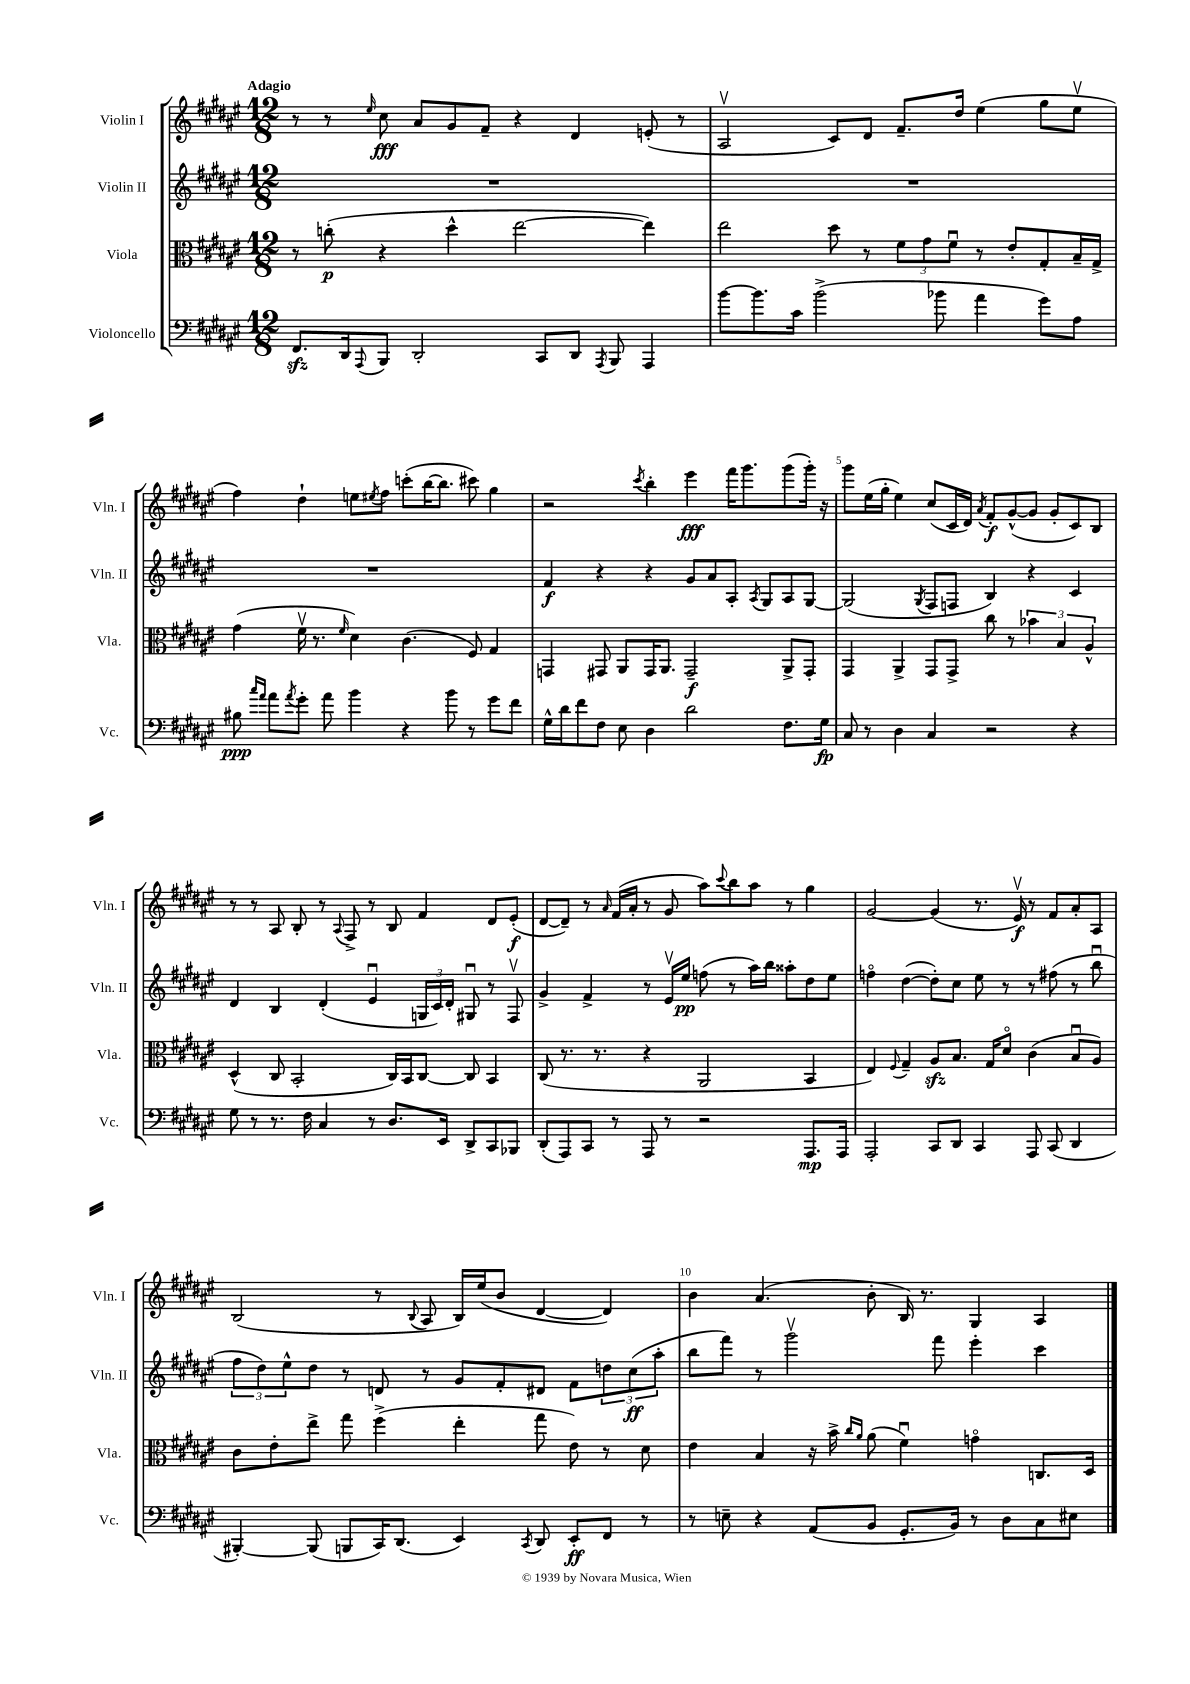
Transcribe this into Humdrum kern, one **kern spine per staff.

**kern	**kern	**kern	**kern
*staff4	*staff3	*staff2	*staff1
*clefF4	*clefC3	*clefG2	*clefG2
*k[f#c#g#d#a#e#]	*k[f#c#g#d#a#e#]	*k[f#c#g#d#a#e#]	*k[f#c#g#d#a#e#]
*M12/8	*M12/8	*M12/8	*M12/8
8.FF#/L	8r	1.r	8r
.	(8cc'\	.	8r
16DD#/k	.	.	.
8qqAAA#/	.	.	16qqee#/
8BBB/J	4r	.	8cc#\
2DD#'/	.	.	8a#/L
.	4dd#^^\	.	8g#/
.	.	.	8f#~/J
.	[2ee#\	.	4r
8CC#/L	.	.	.
8DD#/J	.	.	4d#/
8qAAA#/	.	.	.
8BBB/	.	.	.
4AAA#/	4ee#\])	.	(8e'/
.	.	.	8r
=	=	=	=
[8b\L	2ee#\	1.r	2A#v/
8.b\]	.	.	.
16c#\Jk	.	.	.
(2b^\	.	.	.
.	8dd#\	.	8c#/L)
.	8r	.	8d#/J
.	12f#\L	.	8.f#~/L
.	12g#\	.	.
8b-\	.	.	.
.	12f#u\J	.	.
.	.	.	16dd#/Jk
4a#\	8r	.	(4ee#\
.	8e#'/L	.	.
8g#\L)	8G#'/	.	8gg#\L
8A#\J	16B~/L	.	8ee#v\J
.	16G#^/JJ	.	.
=	=	=	=
8B#\	(4g#\	1.r	4ff#\)
16qqcc#/LL	.	.	.
16qqa#/JJ	.	.	.
8a#\L	.	.	.
8qa#/	.	.	.
8g#'\J	16f#v\	.	4dd#`\
.	8.r	.	.
8a#\	.	.	.
.	16qqf#/	.	.
4b\	4d#\)	.	8ee\L
.	.	.	8qee#/
.	.	.	8ff#\J
4r	(4.c#\	.	(8ccc'\L
.	.	.	[16bb\K
.	.	.	8.bb\]J
8b\	.	.	.
8r	8F#/)	.	8ccc#\)
8g#\L	4G#/	.	4gg#\
8f#\J	.	.	.
=	=	=	=
16G#^^\LL	4GG/	4f#/	2r
16d#\J	.	.	.
8f#\	.	.	.
8F#\J	8GG#/	4r	.
8E#\	8AA#/L	.	.
.	.	.	8qccc#/
4D#\	16GG#/K	4r	4bb'\
.	8.AA#/J	.	.
2d#\	2GG#~/	8g#/L	4eee#\
.	.	8a#/	.
.	.	8A#'/J	16fff#\LK
.	.	.	8.ggg#\
.	.	8qA#/	.
.	.	8G#/L	.
8.F#\L	8AA#^/L	8A#/	(8ggg#\
.	8GG#'/J	[8G#/J	16ggg#'\Jk)
16G#\Jk	.	.	16r
=	=	=	=
8C#/	4GG#/	(2G#/]	8ggg#\L
8r	.	.	(16ee#\L
.	.	.	16gg#'\JJ
4D#\	4AA#^/	.	4ee#\)
.	.	8qG#/	.
4C#/	8GG#/L	8F#/L	(8cc#/L
.	8GG#^/J	8F/J	16c#/L
.	.	.	16d#/JJ)
.	.	.	8qa#/
2r	8cc#\	4B/)	8f#'/L
.	8r	.	([8g#^^/
.	6b-\	4r	8g#/]J
.	.	.	8g#'/L
.	6B/	.	.
4r	.	4c#/	8c#/)
.	6A#^^/	.	.
.	.	.	8B/J
=	=	=	=
8G#\	(4D#^^/	4d#/	8r
8r	.	.	8r
8.r	8C#/	4B/	8A#/
.	2BB'/	.	8B'/
16F#\	.	.	.
4C#/	.	(4d#'/	8r
.	.	.	8qqA#/
.	.	.	8F#^/
8r	.	4e#u/	8r
8.D#/L	16C#/LL)	.	8B/
.	16BB/J	.	.
.	[8C#/J	24G/LL	4f#/
.	.	24c#/)	.
16EE#/Jk	.	.	.
.	.	24d#'/JJ	.
8DD#^/L	8C#/]	8G#u/	.
8CC#/	4BB/	8r	8d#/L
8BBB-/J	.	8F#v/	(8e#'/J
=	=	=	=
(8DD#'/L	(8C#/	4g#^/	[8d#/L
8AAA#/)	8.r	.	8d#~/]J)
8CC#/J	.	4f#^/	8r
.	8.r	.	.
.	.	.	16qqa#/
8r	.	.	(16f#/LL
.	.	.	16a#'/JJ
8AAA#/	4r	8r	8r
8r	.	16e#v/LL	8g#/
.	.	16ee#/JJ	.
2r	2AA#/	(8ff\	8aa#\L)
.	.	.	8qqccc#/
.	.	8r	8bb\
.	.	16aa#\LL)	8aa#\J
.	.	16bb\JJ	.
.	.	8aa##'\L	8r
8.AAA#/L	4BB/	8dd#\	4gg#\
.	.	8ee#\J	.
16AAA#/Jk	.	.	.
=	=	=	=
2AAA#'/	4E#/)	4ffo\	[2g#/
.	8qqF#/	.	.
.	4G#~/	([4dd#\	.
8CC#/L	8A#/L	8dd#'\]L)	(4g#/]
8DD#/J	8.B/J	8cc#\J	.
4CC#/	.	8ee#\	8.r
.	16G#/LK	.	.
.	8d#o/J	8r	.
.	.	.	16e#v/)
8AAA#/	(4c#\	8r	8r
(8CC#/	.	(8ff#\	8f#/L
4DD#/	8Bu/L	8r	8a#'/
.	8A#/J)	8bbu\	8A#/J
=	=	=	=
[4BBB#'/)	8c#\L	12ff#\L	(2B/
.	.	12dd#\)	.
.	8e#'\	.	.
.	.	12ee#^^\	.
(8BBB#/]	8ee#^\J	8dd#\J	.
8BBB/L	8gg#\	8r	.
16CC#/K)	(4ff#^\	8d/	8r
(8.DD#/J	.	.	.
.	.	.	8qqB/
.	.	8r	8A#/
4EE#/)	4ee#'\	8g#/L	16B/LL)
.	.	.	(16ee#/J
.	.	8f#'/	8b/J
8qCC#/	.	.	.
8DD#/	8gg#\	8d#/J	[4d#/
8EE#'/L	8e#\)	8f#\L	.
8FF#/J	8r	12dd\	4d#/])
.	.	(12cc#\	.
8r	8d#\	.	.
.	.	12aa#'\J	.
=	=	=	=
8r	4e#\	8bb\L	4b\
8E~\	.	8fff#\J)	.
4r	4B/	8r	(4.a#/
.	.	2ggg#v\	.
(8AA#/L	16r	.	.
.	16b^\	.	.
.	16qqcc#/LL	.	.
.	16qqa#/JJ	.	.
8BB/J	(8a#\	.	8b'\
8.GG#'/L	4f#u\)	.	16B/)
.	.	.	8.r
.	.	8fff#\	.
16BB/Jk)	.	.	.
8r	4go\	4eee#'\	4G#/
8D#\L	.	.	.
8C#\	8.C/L	4ccc#\	4A#/
8E#\J	.	.	.
.	16D#/Jk	.	.
==	==	==	==
*-	*-	*-	*-
